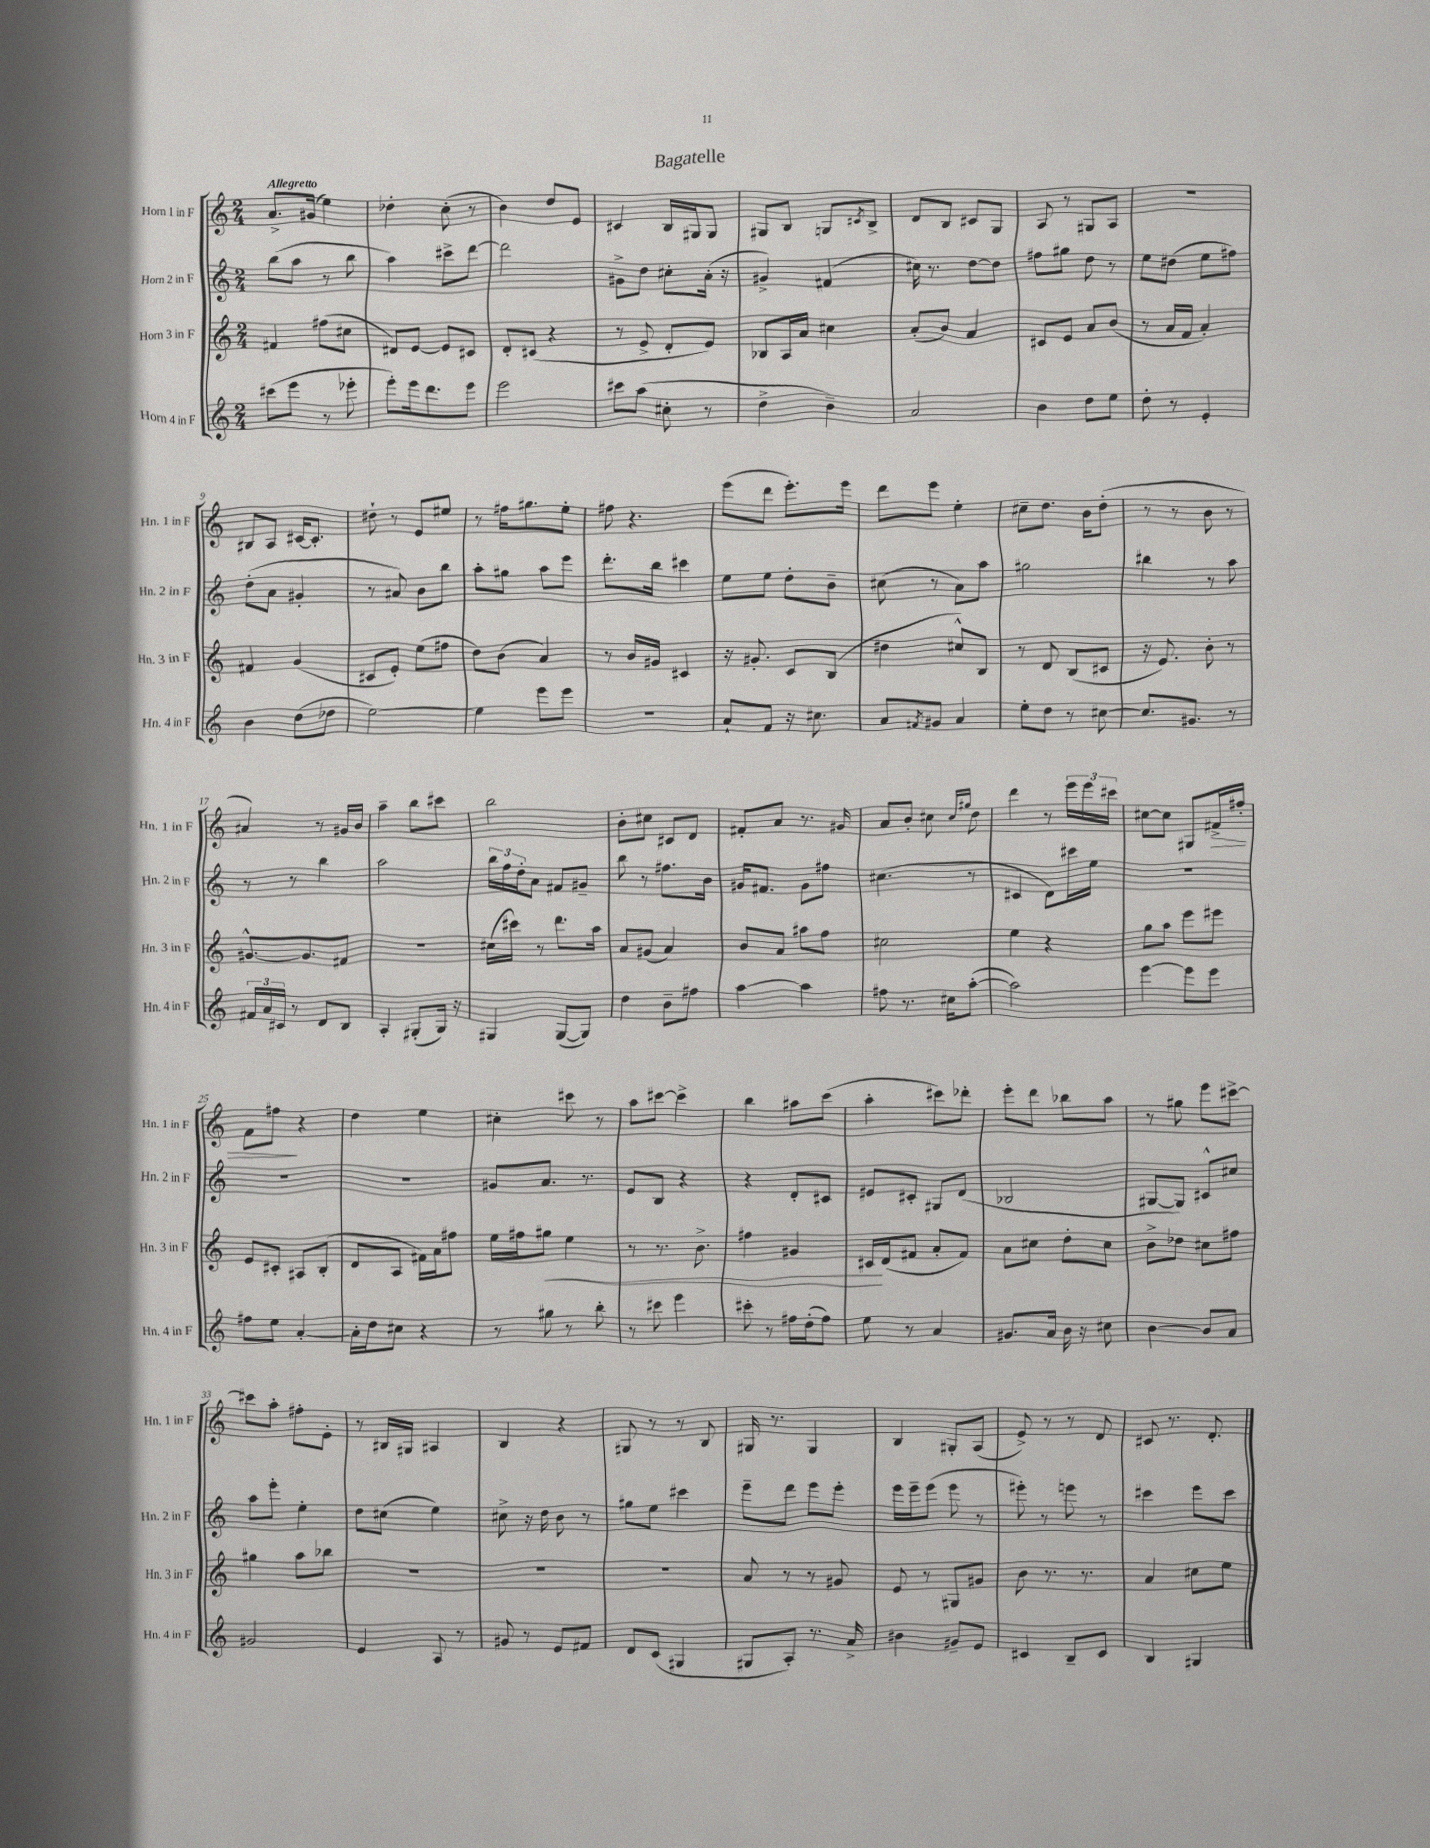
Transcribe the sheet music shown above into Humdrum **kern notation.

**kern	**kern	**dynam	**kern	**kern	**dynam
*part4	*part3	*part3	*part2	*part1	*part1
*staff4	*staff3	*staff3	*staff2	*staff1	*staff1
*I"Horn 4 in F	*I"Horn 3 in F	*	*I"Horn 2 in F	*I"Horn 1 in F	*
*I'Hn. 4 in F	*I'Hn. 3 in F	*	*I'Hn. 2 in F	*I'Hn. 1 in F	*
*clefG2	*clefG2	*	*clefG2	*clefG2	*
*k[]	*k[]	*	*k[]	*k[]	*
*M2/4	*M2/4	*	*M2/4	*M2/4	*
=1	=1	=1	=1	=1	=1
!	!	!	!	!LO:TX:a:B:t=Allegretto	!
(8ccc#X\L	4f#X/	.	(8bb\L	8.a^/L	.
8eee\J	.	.	8aa\J	.	.
.	.	.	.	(16g#X/Jk	.
8r	(8ff#X\L	.	8r	4ee\)	.
8eee-X'\	8cc#X\J	.	8bb\	.	.
=2	=2	=2	=2	=2	=2
8eee'\L)	8d#X/L)	.	4aa\)	4dd-X'\	.
16eee\k	[8e/J	.	.	.	.
8.ddd\	.	.	.	.	.
.	8e/L]	.	8ccc#X^\L	(8cc'\	.
8eee\J	8c#X/J	.	[8ddd\J	8r	.
=3	=3	=3	=3	=3	=3
2eee\	8d'/L	.	2ddd\]	4b\)	.
.	(8c#X/J	.	.	.	.
.	4r	.	.	8dd/L	.
.	.	.	.	8e/J	.
=4	=4	=4	=4	=4	=4
8ccc#X\L	8r	.	8g#X^\L	4c#X/	.
(8aa\J	8e^/	.	8dd\J	.	.
8cc#X'\	8d'/L	.	8cc#X'\L	16B/LL	.
.	.	.	.	16G#X/J	.
8r	8e/J)	.	(16a'\Jk	8G#/J	.
.	.	.	16r	.	.
=5	=5	=5	=5	=5	=5
4dd^\	8B-X/L	.	4g#X^/)	8G#X/L	.
.	16A/L	.	.	8B/J	.
.	16a/JJ	.	.	.	.
4b~\)	4cc#X\	.	(4f#X/	8Gn/L	.
.	.	.	.	8qc#X/	.
.	.	.	.	8B^/J	.
=6	=6	=6	=6	=6	=6
2a/	(8a'/L	.	16cc#X\)	8d/L	.
.	.	.	8.r	.	.
.	8b/J)	.	.	8B/J	.
.	4a/	.	[8dd\L	8c#X/L	.
.	.	.	8dd\J]	8G/J	.
=7	=7	=7	=7	=7	=7
4b\	8c#X/L	.	8ff#X\L	8A/	.
.	8e/J	.	8gg#X\J	8r	.
8dd\L	8a/L	.	8dd\	8G#X/L	.
8ee\J	(8b/J	.	8r	8A/J	.
=8	=8	=8	=8	=8	=8
8dd'\	8r	.	8ee\L	2r	.
8r	16a/LL	.	(8dd#X\J	.	.
.	16f/JJ	.	.	.	.
4e'/	4a'/)	.	8ee\L	.	.
.	.	.	8ff#X\J)	.	.
!!LO:LB:g=z
=9	=9	=9	=9	=9	=9
4b\	4f#X/	.	(8dd'\L	8B#X/L	.
.	.	.	8a\J	8A/J	.
(8dd\L	(4g/	.	4g#X'/	[16c#X/KL	.
.	.	.	.	8.c#'/J]	.
8dd-X\J	.	.	.	.	.
=10	=10	=10	=10	=10	=10
[2ee\)	8c#X/L	.	8r	8dd#X`\	.
.	8e'/J)	.	8a#X/)	8r	.
.	(8ee\L	.	8b\L	8e/L	.
.	8ff#X\J	.	8bb\J	8ee#X/J	.
=11	=11	=11	=11	=11	=11
4ee\]	8dd\L)	.	8aa'\L	8r	.
.	(8b\J	.	8gg#X\J	16ff#X\KL	.
.	.	.	.	8.gg#X\	.
8eee\L	4a/)	.	8aa\L	.	.
8eee\J	.	.	8eee\J	8ee'\J	.
=12	=12	=12	=12	=12	=12
2r	8r	.	8.ddd'\L	8ff#X\	.
.	16b/LL	.	.	4.r	.
.	16g#X/JJ	.	16bb\Jk	.	.
.	4c#X/	.	4ccc#X\	.	.
=13	=13	=13	=13	=13	=13
8a`/L	16r	.	8ee\L	(8eee\L	.
.	8.g#X'/	.	.	.	.
8f/J	.	.	8ee\J	8ddd\J	.
16r	8c/L	.	8dd'\L	8.eee'\L)	.
8.cc#X\	.	.	.	.	.
.	(8B/J	.	8b~\J	.	.
.	.	.	.	16eee\Jk	.
=14	=14	=14	=14	=14	=14
8a/L	4dd#X\	.	(8cc#X\	8ddd\L	.
8qf#X/	.	.	.	.	.
8g#X/J	.	.	8r	8eee\J	.
4a/	8cc#X^^/L)	.	8a\L)	4ee'\	.
.	8B/J	.	8aa\J	.	.
=15	=15	=15	=15	=15	=15
8ee'\L	8r	.	2gg#X\	8cc#X~\L	.
8dd\J	8d/	.	.	8.dd\J	.
8r	(8B/L	.	.	.	.
.	.	.	.	16b\KL	.
[8cc#X\	8c#X/J	.	.	(8dd'\J	.
=16	=16	=16	=16	=16	=16
8.cc#/L]	16r	.	4bb#X\	8r	.
.	8.e/)	.	.	.	.
.	.	.	.	8r	.
8.g#X/J	.	.	.	.	.
.	8b'\	.	8r	8b\	.
8r	8r	.	8aa\	8r	.
!!LO:LB:g=z
=17	=17	=17	=17	=17	=17
24f#X/LL	[8.g#X^^/L	.	8r	4a#X/)	.
24a/	.	.	.	.	.
24c#X/JJ	.	.	.	.	.
8r	.	.	8r	.	.
.	8.g#/]	.	.	.	.
8d/L	.	.	4bb\	8r	.
8B/J	8f#X/J	.	.	16g#X/LL	.
.	.	.	.	16b/JJ	.
=18	=18	=18	=18	=18	=18
4A'/	2r	.	2aa\	4aa~\	.
(8G#X'/L	.	.	.	8bb\L	.
16G#/Jk)	.	.	.	8ccc#X\J	.
16r	.	.	.	.	.
=19	=19	=19	=19	=19	=19
4G#X/	(16cc#X\LL	.	24bb\LL	2bb\	.
.	.	.	24ff\	.	.
.	16ccc#X\JJ)	.	.	.	.
.	.	.	24dd'\J	.	.
.	8r	.	8a\J	.	.
([8G#/L	8.ddd\L	.	8f#X/L	.	.
8G#/J])	.	.	8g#X~/J	.	.
.	16aa\Jk	.	.	.	.
=20	=20	=20	=20	=20	=20
4dd\	8a/L	.	8bb\	8b'\L	.
.	(8g#X/J	.	8r	8cc#X\J	.
8b~\L	4a/)	.	8.ff#X\L	8c#X/L	.
8ff#X\J	.	.	.	8d/J	.
.	.	.	16b\Jk	.	.
=21	=21	=21	=21	=21	=21
[4aa\	8b/L	.	16g#X/KL	8f#X'/L	.
.	.	.	8.f#X/J	.	.
.	8a/J	.	.	8a/J	.
4aa\]	8aa#X\L	.	8g#\L	8.r	.
.	8ff\J	.	8ff#X\J	.	.
.	.	.	.	16g#X/	.
=22	=22	=22	=22	=22	=22
8ff#X\	2cc#X\	.	(4.cc#X\	8a/L	.
8.r	.	.	.	8b'/J	.
.	.	.	.	8cc#X\	.
16cc#X\KL	.	.	.	.	.
.	.	.	.	16qqcc#/LL	.
.	.	.	.	16qqgg#X/JJ	.
([8aa'\J	.	.	8r	8dd\	.
=23	=23	=23	=23	=23	=23
2aa\])	4ee\	.	4c#X/	4ddd\	.
.	4r	.	8d\L)	8r	.
.	.	.	16ccc#X\L	24eee\LL	.
.	.	.	.	24eee\	.
.	.	.	16ee\JJ	.	.
.	.	.	.	24ccc#X\JJ	.
=24	=24	=24	=24	=24	=24
[4eee\	8gg\L	.	2r	[8cc#X\L	.
.	8aa\J	.	.	8cc#\J]	.
8eee\L]	8eee\L	.	.	8G#X/L	.
!	!	!	!	!	!LO:HP:b
8eee\J	8eee#X\J	.	.	16f#X^/L	>
.	.	.	.	16ff#X'/JJ	.
!!LO:LB:g=z
=25	=25	=25	=25	=25	=25
8ff#X\L	8e/L	.	2r	8f\L	.
8ee\J	8c#X'/J	.	.	8ff#X\J	.
[4a'/	8A#X/L	.	.	4r	]
.	(8B'/J	.	.	.	.
=26	=26	=26	=26	=26	=26
16a'\LL]	8d/L	.	2r	4dd\	.
16dd\J	.	.	.	.	.
8cc#X\J	8A/J	.	.	.	.
4r	16f#X\LL)	.	.	4ee\	.
.	16a\J	.	.	.	.
.	8ff#X\J	.	.	.	.
=27	=27	=27	=27	=27	=27
8r	16ee\LL	.	8g#X/L	4cc#X'\	.
.	16ff#X\J	.	.	.	.
!	!	!LO:HP:b	!	!	!
8gg#X\	8gg#X\J	<	8.a/J	.	.
8r	4ee\	.	.	8ccc#X\	.
.	.	.	8.r	.	.
8bb'\	.	.	.	8r	.
=28	=28	=28	=28	=28	=28
8r	8r	.	8e/L	8aa\L	.
8ccc#X\	8.r	.	8B/J	[8ccc#X\J	.
4eee\	.	.	4r	4ccc#^\]	.
.	8.b^\	.	.	.	.
=29	=29	=29	=29	=29	=29
8ccc#X'\	4ff#X\	.	4r	4bb\	.
8r	.	.	.	.	.
16ff#X\LL	4g#X/	.	8d'/L	8aa#X\L	.
(16dd'\J	.	.	.	.	.
8ff#\J)	.	.	8c#X/J	(8ccc\J	.
=30	=30	=30	=30	=30	=30
8ee\	16c#X/LL	.	8e#X/L	4aa'\	.
.	(16d/J	[	.	.	.
8r	8f#X/J	.	8c#X'/J	.	.
4a/	8a'/L	.	8G#X/L	8ccc#X\L)	.
.	8f#/J)	.	(8d/J	8ddd-X'\J	.
=31	=31	=31	=31	=31	=31
8.g#X/L	8a\L	.	2B-X/	8eee'\L	.
.	8cc#X\J	.	.	8ddd\J	.
16a/Jk	.	.	.	.	.
16b\	8dd'\L	.	.	8bb-X\L	.
16r	.	.	.	.	.
8cc#X\	8cc#\J	.	.	8aa\J	.
=32	=32	=32	=32	=32	=32
[4b\	8b^\L	.	[8G#X/L	8r	.
.	8dd-X\J	.	8G#/J])	8gg#X\	.
8b/L]	8cc#X\L	.	8c#X^^/L	8eee\L	.
8a/J	8ff#X\J	.	8cc#X/J	[8ccc#X^\J	.
!!LO:LB:g=z
=33	=33	=33	=33	=33	=33
2g#X/	4gg#X\	.	8aa\L	8ccc#X\L]	.
.	.	.	8eee'\J	8aa'\J	.
.	8aa\L	.	4ee'\	8ff#X'\L	.
.	8bb-X\J	.	.	8e'\J	.
=34	=34	=34	=34	=34	=34
4e/	2r	.	8dd\L	8r	.
.	.	.	(8cc#X\J	16B#X/LL	.
.	.	.	.	16G#X/JJ	.
8A/	.	.	4ee\)	4A#X/	.
8r	.	.	.	.	.
=35	=35	=35	=35	=35	=35
8g#X/	2r	.	8cc#X^\	4B/	.
8r	.	.	16r	.	.
.	.	.	16dd\	.	.
8e/L	.	.	8b\	4r	.
8f#X/J	.	.	8r	.	.
=36	=36	=36	=36	=36	=36
8d/L	2r	.	8gg#X\L	8G#X/	.
(8c/J	.	.	8ee\J	8r	.
4G#X/	.	.	4ccc#X\	8r	.
.	.	.	.	8B/	.
=37	=37	=37	=37	=37	=37
8G#X/L	8a/	.	8eee~\L	16G#X/	.
.	.	.	.	8.r	.
8A'/J)	8r	.	8ddd\J	.	.
8.r	8r	.	8eee\L	4G#/	.
.	8g#X/	.	8eee'\J	.	.
16a^/	.	.	.	.	.
=38	=38	=38	=38	=38	=38
4b#X\	8e/	.	16eee\LL	4B/	.
.	.	.	16eee~\J	.	.
.	8r	.	(8eee\J	.	.
8g#X~/L	8G#X/L	.	8eee\	8G#X'/L	.
8e/J	8g#X/J	.	8r	(8A/J	.
=39	=39	=39	=39	=39	=39
4c#X/	8b\	.	8eee#X'\)	8e^/)	.
.	8.r	.	8r	8r	.
8B~/L	.	.	8eeen\	8r	.
.	8.r	.	.	.	.
8c#/J	.	.	8r	8d/	.
=40	=40	=40	=40	=40	=40
4B/	4a/	.	4ccc#X\	8c#X/	.
.	.	.	.	8.r	.
4G#X/	8cc#X\L	.	8eee\L	.	.
.	.	.	.	8.d'/	.
.	8ee\J	.	8ccc#\J	.	.
==	==	==	==	==	==
*-	*-	*-	*-	*-	*-
